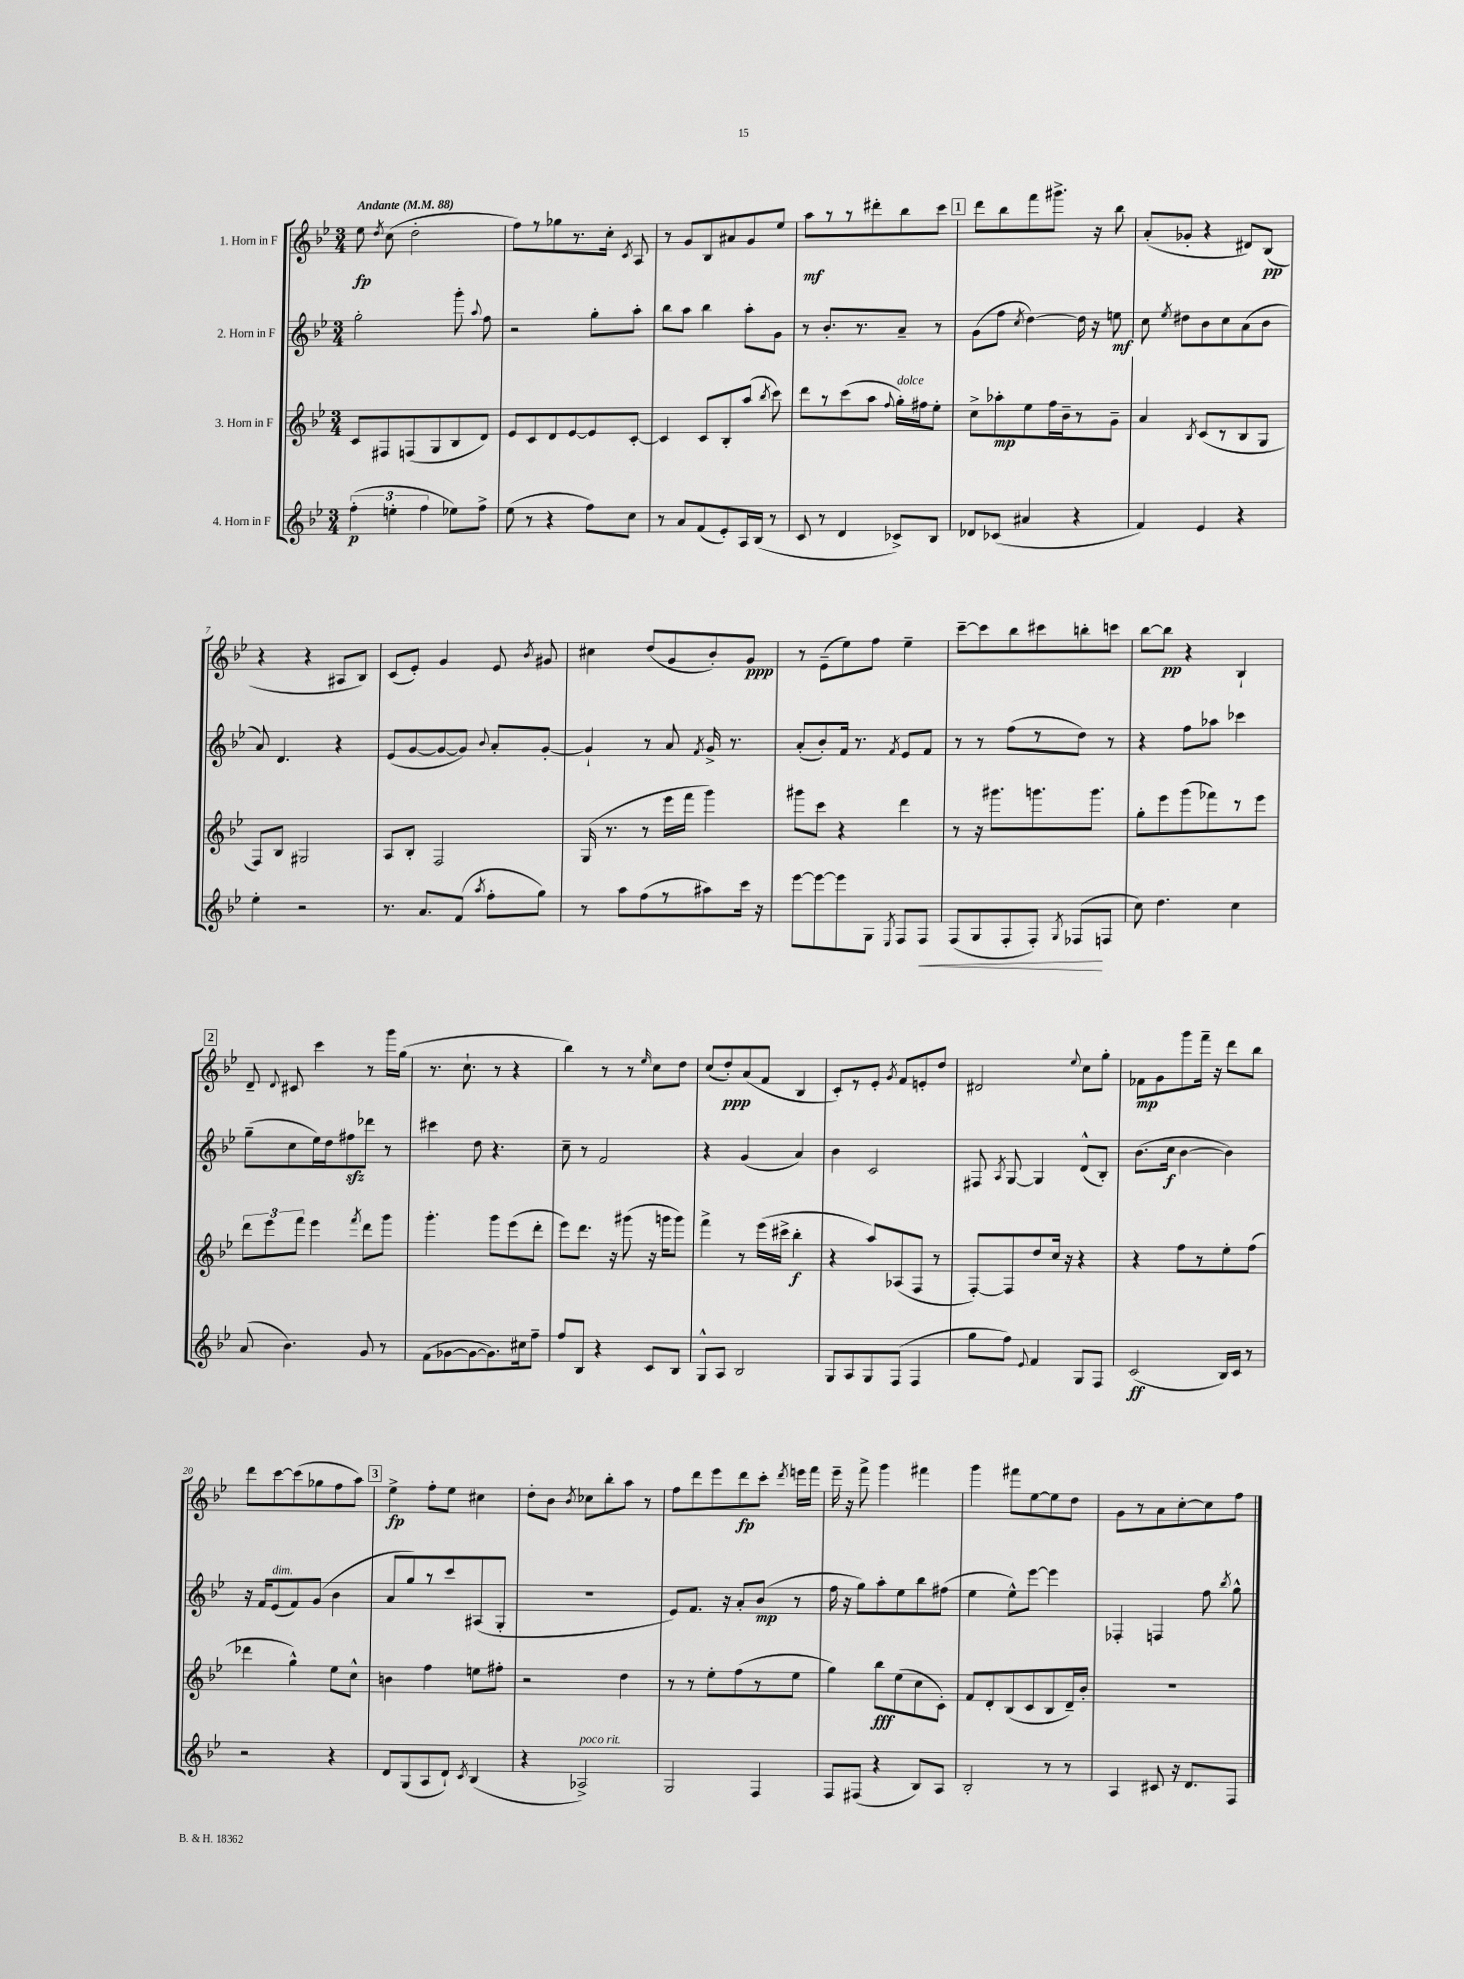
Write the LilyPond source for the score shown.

<<
\new StaffGroup <<
\new Staff = "s0" \with { instrumentName = "1. Horn in F" } {
    \clef treble \key bes \major \numericTimeSignature \time 3/4 \tempo "Andante" 4 = 88
    \autoBeamOff ees''8\fp \acciaccatura { d''8 } c''8( d''2-. |
    f''8[) r8 ges''8 r8. c''16]-. \acciaccatura { c'8 } a8 |
    r8 g'8[ bes8 ais'8 g'8 ees''8] |
    a''8[\mf r8 r8 dis'''8-. bes''8 c'''8] |
    \mark \markup { \box "1" } d'''8[ bes''8 f'''8 gis'''8.]-> r16 bes''8 |
    a'8[-.( ges'8]-. r4 dis'8[) bes8]\pp( |
    r4 r4 ais8[ bes8]) |
    c'8[( ees'8]-.) g'4 ees'8 \acciaccatura { bes'8 } gis'8 |
    cis''4 d''8[( g'8 bes'8-.) g'8]\ppp |
    r8 ees'8[--( ees''8) f''8] ees''4-- |
    c'''8[~-- c'''8 bes''8 cis'''8 b''8-. c'''8] |
    bes''8[~ bes''8]\pp r4 bes4-! |
    \mark \markup { \box "2" } d'8-- \appoggiatura { d'8 } cis'8 c'''4 r8 g'''16[ g''16]( |
    r8. c''8.-! r8 r4 |
    bes''4) r8 r8 \grace { ees''16 } c''8[ d''8] |
    c''8[( d''8-.\ppp) a'8( f'8] bes4 |
    c'8[-.) r8 ees'8]-. \acciaccatura { g'8 } f'8[ e'8-. d''8] |
    dis'2 \appoggiatura { ees''8 } c''8[ g''8]-. |
    fes'8[\mp g'8 g'''8 f'''16]-- r16 d'''8[ bes''8] |
    d'''8[ c'''8~ c'''8( ges''8 f''8 a''8]) |
    \mark \markup { \box "3" } ees''4->\fp f''8[-. ees''8] cis''4 |
    d''8[-. bes'8] \acciaccatura { bes'8 } ces''8[ bes''8-. a''8] r8 |
    f''8[ d'''8 ees'''8 d'''8\fp c'''8]-. \acciaccatura { d'''8 } e'''16[ f'''16] |
    ees'''16-- r16 f'''8-> g'''4 fis'''4 |
    g'''4 fis'''8[ ees''8~ ees''8 d''8] |
    g'8[ r8 a'8 c''8~-. c''8 f''8] \bar "|." |
}
\new Staff = "s1" \with { instrumentName = "2. Horn in F" } {
    \clef treble \key bes \major \numericTimeSignature \time 3/4
    \autoBeamOff g''2-. g'''8-. \appoggiatura { a''8 } f''8 |
    r2 g''8[-. a''8]-. |
    bes''8[ a''8] bes''4 a''8[-. g'8] |
    r8 bes'8.[-. r8. a'8]-- r8 |
    \mark \markup { \box "1" } g'8[( f''8] \acciaccatura { c''8 } d''4~) d''16 r16 e''8\mf |
    c''8 \acciaccatura { ees''8 } dis''8[ bes'8 c''8 a'8( bes'8] |
    a'8) d'4. r4 |
    ees'8[( g'8~ g'8~ g'8]) \appoggiatura { bes'8 } a'8[-. g'8]~-. |
    g'4-! r8 a'8 \acciaccatura { f'8 } g'16-> r8. |
    a'8[-.( bes'8-.) f'16] r8. \acciaccatura { f'8 } ees'8[ f'8] |
    r8 r8 f''8[( r8 d''8]) r8 |
    r4 f''8[ aes''8] ces'''4 |
    \mark \markup { \box "2" } g''8[--( c''8 ees''16) d''16 fis''8\sfz des'''8] r8 |
    cis'''4 d''8 r4. |
    c''8-- r8 f'2 |
    r4 g'4( a'4) |
    bes'4 c'2 |
    fis8 \acciaccatura { a8 } g8~ g4 d'8[-^( bes8]-.) |
    bes'8.[( c''16]\f bes'4~ bes'4) |
    r16 f'16[ ees'8^\markup { \italic "dim." }( f'8) g'8]( bes'4 |
    \mark \markup { \box "3" } a'8[ g''8) r8 c'''8 ais8( g8]-. |
    R2. |
    ees'8[) f'8.] r16 a'8[-. bes'8]\mp( r8 |
    f''16 r16 g''8[) a''8-. ees''8 bes''8 fis''8]( |
    ees''4 ees''8[-^) ees'''8]~ ees'''4 |
    fes4-. f4 f''8 \acciaccatura { bes''8 } g''8-^ \bar "|." |
}
\new Staff = "s2" \with { instrumentName = "3. Horn in F" } {
    \clef treble \key bes \major \numericTimeSignature \time 3/4
    \autoBeamOff c'8[ fis8 f8( g8 bes8 d'8]) |
    ees'8[ c'8 d'8 ees'8~ ees'8 c'8]~-. |
    c'4 c'8[ bes8-. a''8]( \acciaccatura { bes''8 } c'''8) |
    d'''8[ r8 c'''8( a''8] \appoggiatura { f''8 } g''16[-.^\markup { \italic "dolce" }) fis''16 ees''8]-. |
    \mark \markup { \box "1" } c''8[-> aes''8-.\mp ees''8 f''16 bes'16-- r8 g'8]-- |
    a'4 \acciaccatura { bes8 } c'8[( r8 bes8 g8] |
    f8[) bes8] gis2 |
    a8[ bes8]-. f2 |
    g16( r8. r8 ees'''16[ f'''16] g'''4) |
    gis'''8[ c'''8] r4 d'''4 |
    r8 r16 gis'''8.[ g'''8. g'''8.] |
    g''8[-. ees'''8 g'''8( fes'''8) r8 ees'''8] |
    \mark \markup { \box "2" } \tuplet 3/2 { d'''8[ ees'''8 f'''8] } ees'''4 \acciaccatura { f'''8 } d'''8[ g'''8] |
    g'''4.-. g'''8[ ees'''8( d'''8]-. |
    ees'''8[) d'''8.] r16 gis'''8( r16 g'''16[ g'''8]) |
    f'''4-> r8 ees'''16[( cis'''16]-> bes''4-.\f |
    r4 a''8[) aes8( f8] r8 |
    f8[~-.) f8 d''8 c''16] r16 r4 |
    r4 f''8[ r8 ees''8-. f''8]( |
    des'''4 g''4-^) ees''8[ c''8]-^ |
    \mark \markup { \box "3" } b'4 f''4 e''8[ fis''8]-. |
    r2 d''4 |
    r8 r8 ees''8[-. f''8( r8 ees''8] |
    g''4) bes''8[\fff ees''8( c''8 c'8]-.) |
    f'8[ d'8-. bes8( c'8 bes8 d'16--) bes'16]-. |
    R2. \bar "|." |
}
\new Staff = "s3" \with { instrumentName = "4. Horn in F" } {
    \clef treble \key bes \major \numericTimeSignature \time 3/4
    \autoBeamOff \tuplet 3/2 { f''4-.\p( e''4-. f''4 } ees''8[) f''8]-> |
    ees''8( r8 r4 f''8[) c''8] |
    r8 a'8[ f'8( ees'8-.) a16 bes16]( r8 |
    c'8 r8 d'4 ces'8[->) bes8] |
    \mark \markup { \box "1" } des'8[ ces'8]( ais'4 r4 |
    f'4) ees'4 r4 |
    ees''4-. r2 |
    r8. a'8.[ f'8]( \acciaccatura { a''8 } f''8[-. g''8]) |
    r8 a''8[ f''8( r8 ais''8) c'''16] r16 |
    ees'''8[~ ees'''8~ ees'''8 g8] \acciaccatura { ees8 } f8[ f8]\< |
    f8[( g8 f8-. f8]-.) \acciaccatura { g8 } fes8[\!( f8] |
    c''8) d''4. c''4 |
    \mark \markup { \box "2" } a'8( bes'4.) g'8 r8 |
    f'8[( ges'8~ ges'8~ ges'8.) cis''16 f''8]-- |
    f''8[ bes8] r4 c'8[ bes8] |
    g8[-^ a8] bes2 |
    g8[ a8 g8 f8]( f4 |
    g''8[ f''8]) \appoggiatura { ees'8 } f'4 g8[ f8] |
    c'2\ff( bes16[) c'16] r8 |
    r2 r4 |
    \mark \markup { \box "3" } d'8[ g8( a8 d'8]-!) \acciaccatura { c'8 } bes4( |
    r4 aes2->^\markup { \italic "poco rit." }) |
    g2 f4 |
    f8[ fis8]( r4 bes8[) a8] |
    bes2-. r8 r8 |
    a4 cis'8 r16 d'8.[ f8] \bar "|." |
}
>>
>>
